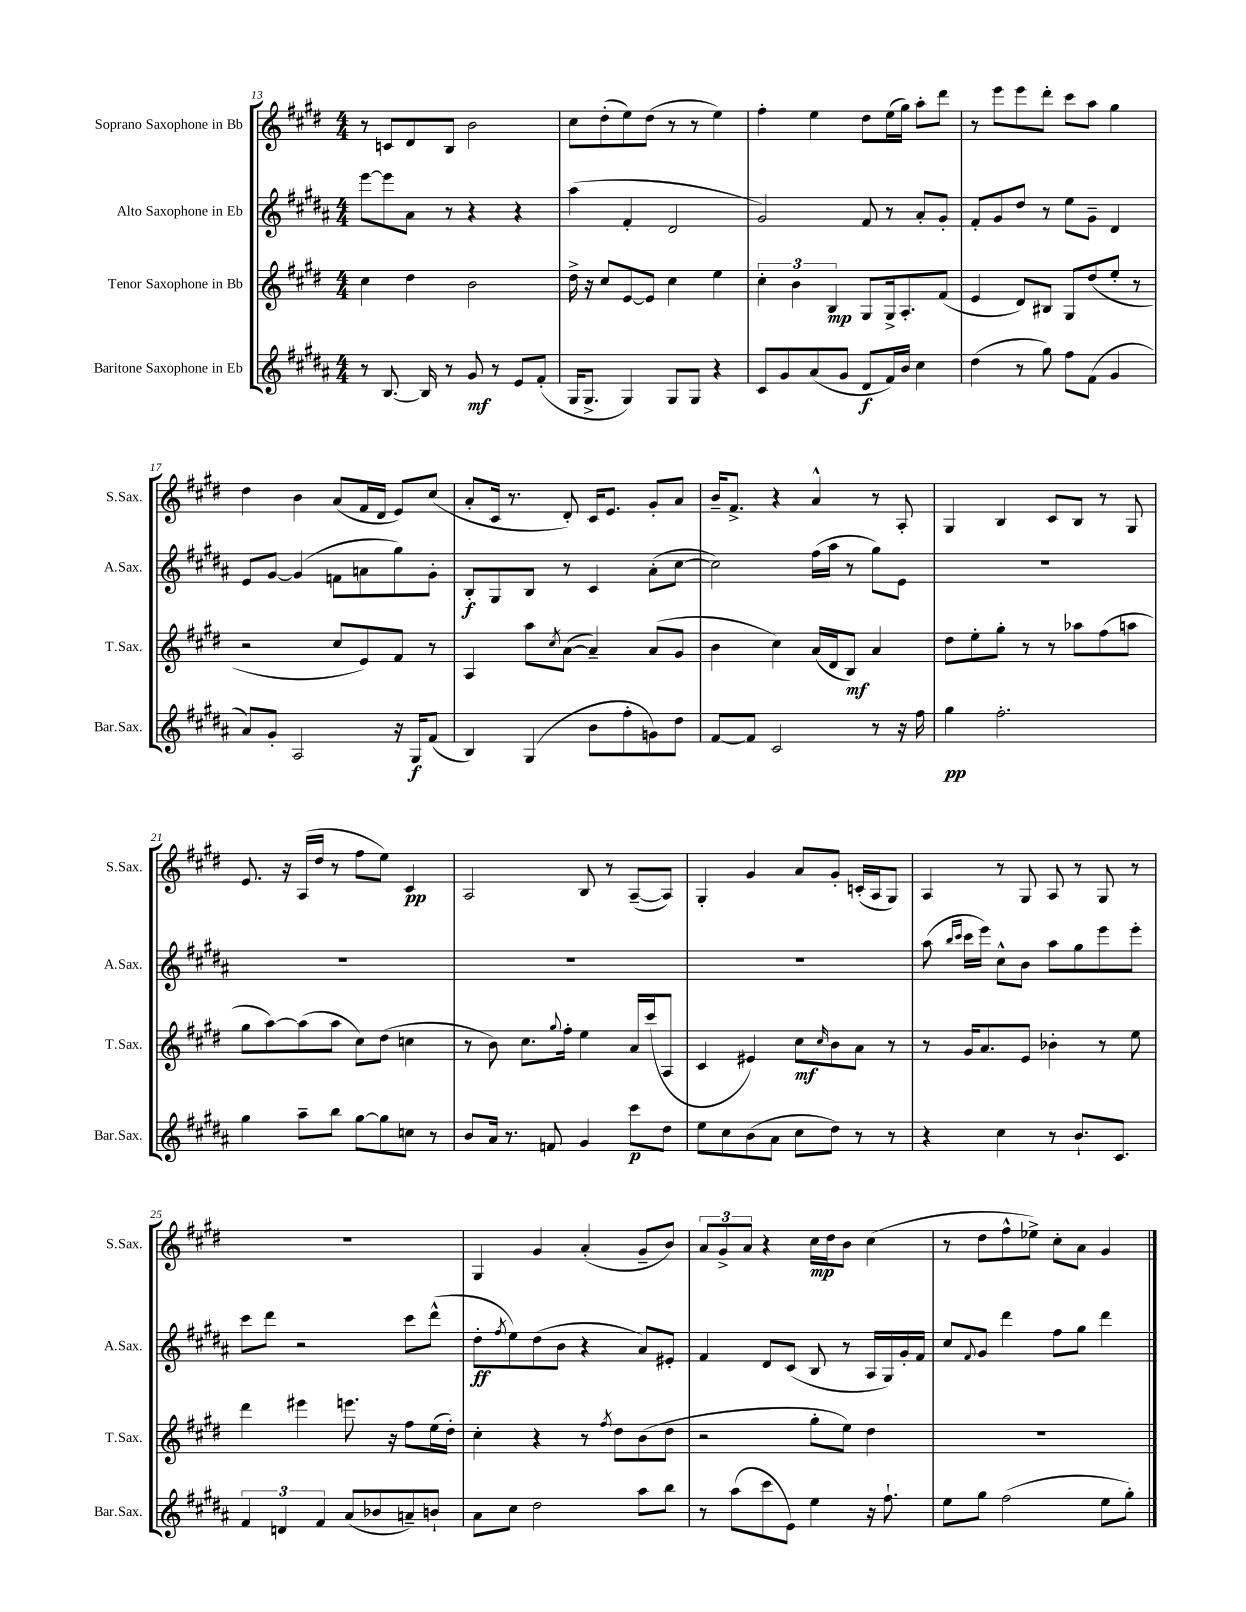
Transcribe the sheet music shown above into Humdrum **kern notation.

**kern	**dynam	**kern	**dynam	**kern	**dynam	**kern	**dynam
*part4	*part4	*part3	*part3	*part2	*part2	*part1	*part1
*staff4	*staff4	*staff3	*staff3	*staff2	*staff2	*staff1	*staff1
*I"Baritone Saxophone in Eb	*	*I"Tenor Saxophone in Bb	*	*I"Alto Saxophone in Eb	*	*I"Soprano Saxophone in Bb	*
*I'Bar.Sax.	*	*I'T.Sax.	*	*I'A.Sax.	*	*I'S.Sax.	*
*clefG2	*	*clefG2	*	*clefG2	*	*clefG2	*
*k[f#c#g#d#a#]	*	*k[f#c#g#d#]	*	*k[f#c#g#d#a#]	*	*k[f#c#g#d#]	*
*M4/4	*	*M4/4	*	*M4/4	*	*M4/4	*
=13	=13	=13	=13	=13	=13	=13	=13
8r	.	4cc#\	.	[8eee\L	.	8r	.
[8.B/	.	.	.	8eee\]	.	8cn/L	.
.	.	4dd#\	.	8a#\J	.	8d#/	.
16B/]	.	.	.	.	.	.	.
8r	.	.	.	8r	.	8B/J	.
8g#/	mf	2b\	.	4r	.	2b\	.
8r	.	.	.	.	.	.	.
8e/L	.	.	.	4r	.	.	.
(8f#'/J	.	.	.	.	.	.	.
=14	=14	=14	=14	=14	=14	=14	=14
16G#/KL	.	16dd#^\	.	(4aa#\	.	8cc#\L	.
8.G#^/J	.	16r	.	.	.	.	.
.	.	8cc#/L	.	.	.	(8dd#'\	.
4G#/)	.	[8e/	.	4f#'/	.	8ee\)	.
.	.	8e/J]	.	.	.	(8dd#\J	.
8G#/L	.	4cc#\	.	2d#/	.	8r	.
8G#/J	.	.	.	.	.	8r	.
4r	.	4ee\	.	.	.	4ee\)	.
=15	=15	=15	=15	=15	=15	=15	=15
8c#/L	.	6cc#'\	.	2g#/)	.	4ff#'\	.
8g#/	.	.	.	.	.	.	.
.	.	6b\	.	.	.	.	.
(8a#/	.	.	.	.	.	4ee\	.
.	.	6B/	mp	.	.	.	.
8g#/J	.	.	.	.	.	.	.
8d#/L	f	8G#/L	.	8f#/	.	8dd#\L	.
16f#/L)	.	16G#^/k	.	8r	.	(16ee\L	.
16b/JJ	.	8.A'/	.	.	.	16gg#\JJ)	.
4cc#\	.	.	.	8a#'/L	.	8aa'\L	.
.	.	(8f#/J	.	8g#'/J	.	8ddd#\J	.
=16	=16	=16	=16	=16	=16	=16	=16
(4dd#\	.	4e/	.	8f#'/L	.	8r	.
.	.	.	.	8g#/	.	8eee\L	.
8r	.	8d#/L)	.	8dd#/J	.	8eee\	.
8gg#\)	.	8B#X/J	.	8r	.	8ddd#'\J	.
8ff#\L	.	8G#/L	.	8ee\L	.	8ccc#\L	.
(8f#\J	.	(8dd#/	.	8g#~\J	.	8aa\J	.
4g#/	.	8ee'/J	.	4d#/	.	4gg#\	.
.	.	8r	.	.	.	.	.
!!LO:LB:g=z
=17	=17	=17	=17	=17	=17	=17	=17
8a#/L)	.	2r	.	8e/L	.	4dd#\	.
8g#'/J	.	.	.	[8g#/J	.	.	.
2A#/	.	.	.	(4g#/]	.	4b\	.
.	.	8cc#/L	.	8fn\L	.	(8a/L	.
.	.	8e/)	.	8an\	.	16f#/L	.
.	.	.	.	.	.	16d#/JJ	.
16r	.	8f#/J	.	8gg#\)	.	8e/L)	.
16G#/KL	f	.	.	.	.	.	.
(8f#/J	.	8r	.	8g#'\J	.	(8cc#/J	.
=18	=18	=18	=18	=18	=18	=18	=18
4B/)	.	4A/	.	8B'/L	f	8a'/L	.
.	.	.	.	8G#/	.	16c#/Jk	.
.	.	.	.	.	.	8.r	.
(4G#/	.	8aa\L	.	8B/J	.	.	.
.	.	8qcc#/	.	.	.	.	.
.	.	([8a\J	.	8r	.	8d#'/)	.
8b\L	.	4a~/])	.	4c#/	.	16c#/KL	.
.	.	.	.	.	.	8.e/J	.
8ff#'\	.	.	.	.	.	.	.
8gn\)	.	(8a/L	.	(8a#'\L	.	8g#'/L	.
8dd#\J	.	8g#/J	.	[8cc#\J	.	8a/J	.
=19	=19	=19	=19	=19	=19	=19	=19
[8f#/L	.	4b\	.	2cc#\])	.	16b~/KL	.
.	.	.	.	.	.	8.f#^/J	.
8f#/J]	.	.	.	.	.	.	.
2c#/	.	4cc#\)	.	.	.	4r	.
.	.	(16a/LL	.	(16ff#\LL	.	4a^^/	.
.	.	16d#/J	.	16aa#\JJ	.	.	.
.	.	8B/J)	mf	8r	.	.	.
8r	.	4a/	.	8gg#\L)	.	8r	.
16r	.	.	.	8e\J	.	8A'/	.
16ff#\	.	.	.	.	.	.	.
=20	=20	=20	=20	=20	=20	=20	=20
4gg#\	pp	8dd#\L	.	1r	.	4G#/	.
.	.	8ee'\	.	.	.	.	.
2.ff#'\	.	8gg#'\J	.	.	.	4B/	.
.	.	8r	.	.	.	.	.
.	.	8r	.	.	.	8c#/L	.
.	.	8aa-X\L	.	.	.	8B/J	.
.	.	(8ff#\	.	.	.	8r	.
.	.	8aan\J	.	.	.	8G#/	.
!!LO:LB:g=z
=21	=21	=21	=21	=21	=21	=21	=21
4gg#\	.	8gg#\L	.	1r	.	8.e/	.
.	.	[8aa\)	.	.	.	.	.
.	.	.	.	.	.	16r	.
8aa#~\L	.	(8aa\]	.	.	.	(16A/LL	.
.	.	.	.	.	.	16dd#/JJ	.
8bb\J	.	8aa\J	.	.	.	8r	.
[8gg#\L	.	8cc#\L)	.	.	.	8ff#\L	.
8gg#\]	.	(8dd#\J	.	.	.	8ee\J)	.
8ccn\J	.	4ccn\	.	.	.	4c#/	pp
8r	.	.	.	.	.	.	.
=22	=22	=22	=22	=22	=22	=22	=22
8b/L	.	8r	.	1r	.	2A/	.
16a#/Jk	.	8b\)	.	.	.	.	.
8.r	.	.	.	.	.	.	.
.	.	8.cc#\L	.	.	.	.	.
8fn/	.	.	.	.	.	.	.
.	.	8qqgg#/	.	.	.	.	.
.	.	16ff#'\Jk	.	.	.	.	.
4g#/	.	4ee\	.	.	.	8B/	.
.	.	.	.	.	.	8r	.
8ccc#\L	p	16a/LL	.	.	.	([8A~/L	.
.	.	(16ccc#/J	.	.	.	.	.
8dd#\J	.	8A/J	.	.	.	8A/J])	.
=23	=23	=23	=23	=23	=23	=23	=23
8ee\L	.	4c#/	.	1r	.	4G#'/	.
8cc#\	.	.	.	.	.	.	.
(8b\	.	4e#X/)	.	.	.	4g#/	.
8a#\J	.	.	.	.	.	.	.
8cc#\L	.	8cc#\L	mf	.	.	8a/L	.
.	.	16qqcc#/	.	.	.	.	.
8dd#\J)	.	8b\	.	.	.	8g#'/J	.
8r	.	8a\J	.	.	.	(16cn'/LL	.
.	.	.	.	.	.	16A/J	.
8r	.	8r	.	.	.	8G#/J)	.
=24	=24	=24	=24	=24	=24	=24	=24
4r	.	8r	.	(8aa#\	.	4A/	.
.	.	.	.	16qqbb/LL	.	.	.
.	.	.	.	16qqccc#/JJ	.	.	.
.	.	16g#/KL	.	16ccc#\LL	.	.	.
.	.	8.a/	.	16eee\JJ)	.	.	.
4cc#\	.	.	.	8cc#^^\L	.	8r	.
.	.	8e/J	.	8b\J	.	8G#/	.
8r	.	4b-X'\	.	8aa#\L	.	8A/	.
8.b`/L	.	.	.	8gg#\	.	8r	.
.	.	8r	.	8eee\	.	8G#/	.
8.c#/J	.	.	.	.	.	.	.
.	.	8ee\	.	8eee'\J	.	8r	.
!!LO:LB:g=z
=25	=25	=25	=25	=25	=25	=25	=25
6f#/	.	4ddd#\	.	8ccc#\L	.	1r	.
.	.	.	.	8ddd#\J	.	.	.
6dn/	.	.	.	.	.	.	.
.	.	4eee#X\	.	2r	.	.	.
6f#/	.	.	.	.	.	.	.
(8a#/L	.	8.eeen\	.	.	.	.	.
8b-X/	.	.	.	.	.	.	.
.	.	16r	.	.	.	.	.
8an~/)	.	8ff#\L	.	8ccc#\L	.	.	.
8bn`/J	.	(16ee\L	.	(8ddd#^^\J	.	.	.
.	.	16dd#'\JJ)	.	.	.	.	.
=26	=26	=26	=26	=26	=26	=26	=26
8a#\L	.	4cc#'\	.	8dd#'\L	ff	4G#/	.
.	.	.	.	8qff#/	.	.	.
8cc#\J	.	.	.	8ee\)	.	.	.
2dd#\	.	4r	.	(8dd#\	.	4g#/	.
.	.	.	.	8b\J	.	.	.
.	.	8r	.	4r	.	(4a'/	.
.	.	8qff#/	.	.	.	.	.
.	.	8dd#\L	.	.	.	.	.
8aa#\L	.	(8b\	.	8a#/L)	.	8g#~/L	.
8bb\J	.	8dd#\J	.	8e#X'/J	.	8b/J)	.
=27	=27	=27	=27	=27	=27	=27	=27
8r	.	2r	.	4f#/	.	12a/L	.
.	.	.	.	.	.	12g#^/	.
(8aa#\L	.	.	.	.	.	.	.
.	.	.	.	.	.	12a/J	.
8ccc#\	.	.	.	8d#/L	.	4r	.
8e\J)	.	.	.	(8c#/J	.	.	.
4ee\	.	8gg#'\L	.	8B/	.	16cc#\LL	mp
.	.	.	.	.	.	16dd#\J	.
.	.	8ee\J)	.	8r	.	8b\J	.
16r	.	4dd#\	.	16A#/LL	.	(4cc#\	.
8.ff#`\	.	.	.	16G#/)	.	.	.
.	.	.	.	16g#'/	.	.	.
.	.	.	.	16f#/JJ	.	.	.
=28	=28	=28	=28	=28	=28	=28	=28
8ee\L	.	1r	.	8cc#/L	.	8r	.
.	.	.	.	8qqf#/	.	.	.
8gg#\J	.	.	.	8g#/J	.	8dd#\L	.
(2ff#\	.	.	.	4ddd#\	.	8ff#^^\	.
.	.	.	.	.	.	8ee-X^\J)	.
.	.	.	.	8ff#\L	.	8cc#'\L	.
.	.	.	.	8gg#\J	.	8a\J	.
8ee\L	.	.	.	4ddd#\	.	4g#/	.
8gg#'\J)	.	.	.	.	.	.	.
==	==	==	==	==	==	==	==
*-	*-	*-	*-	*-	*-	*-	*-
